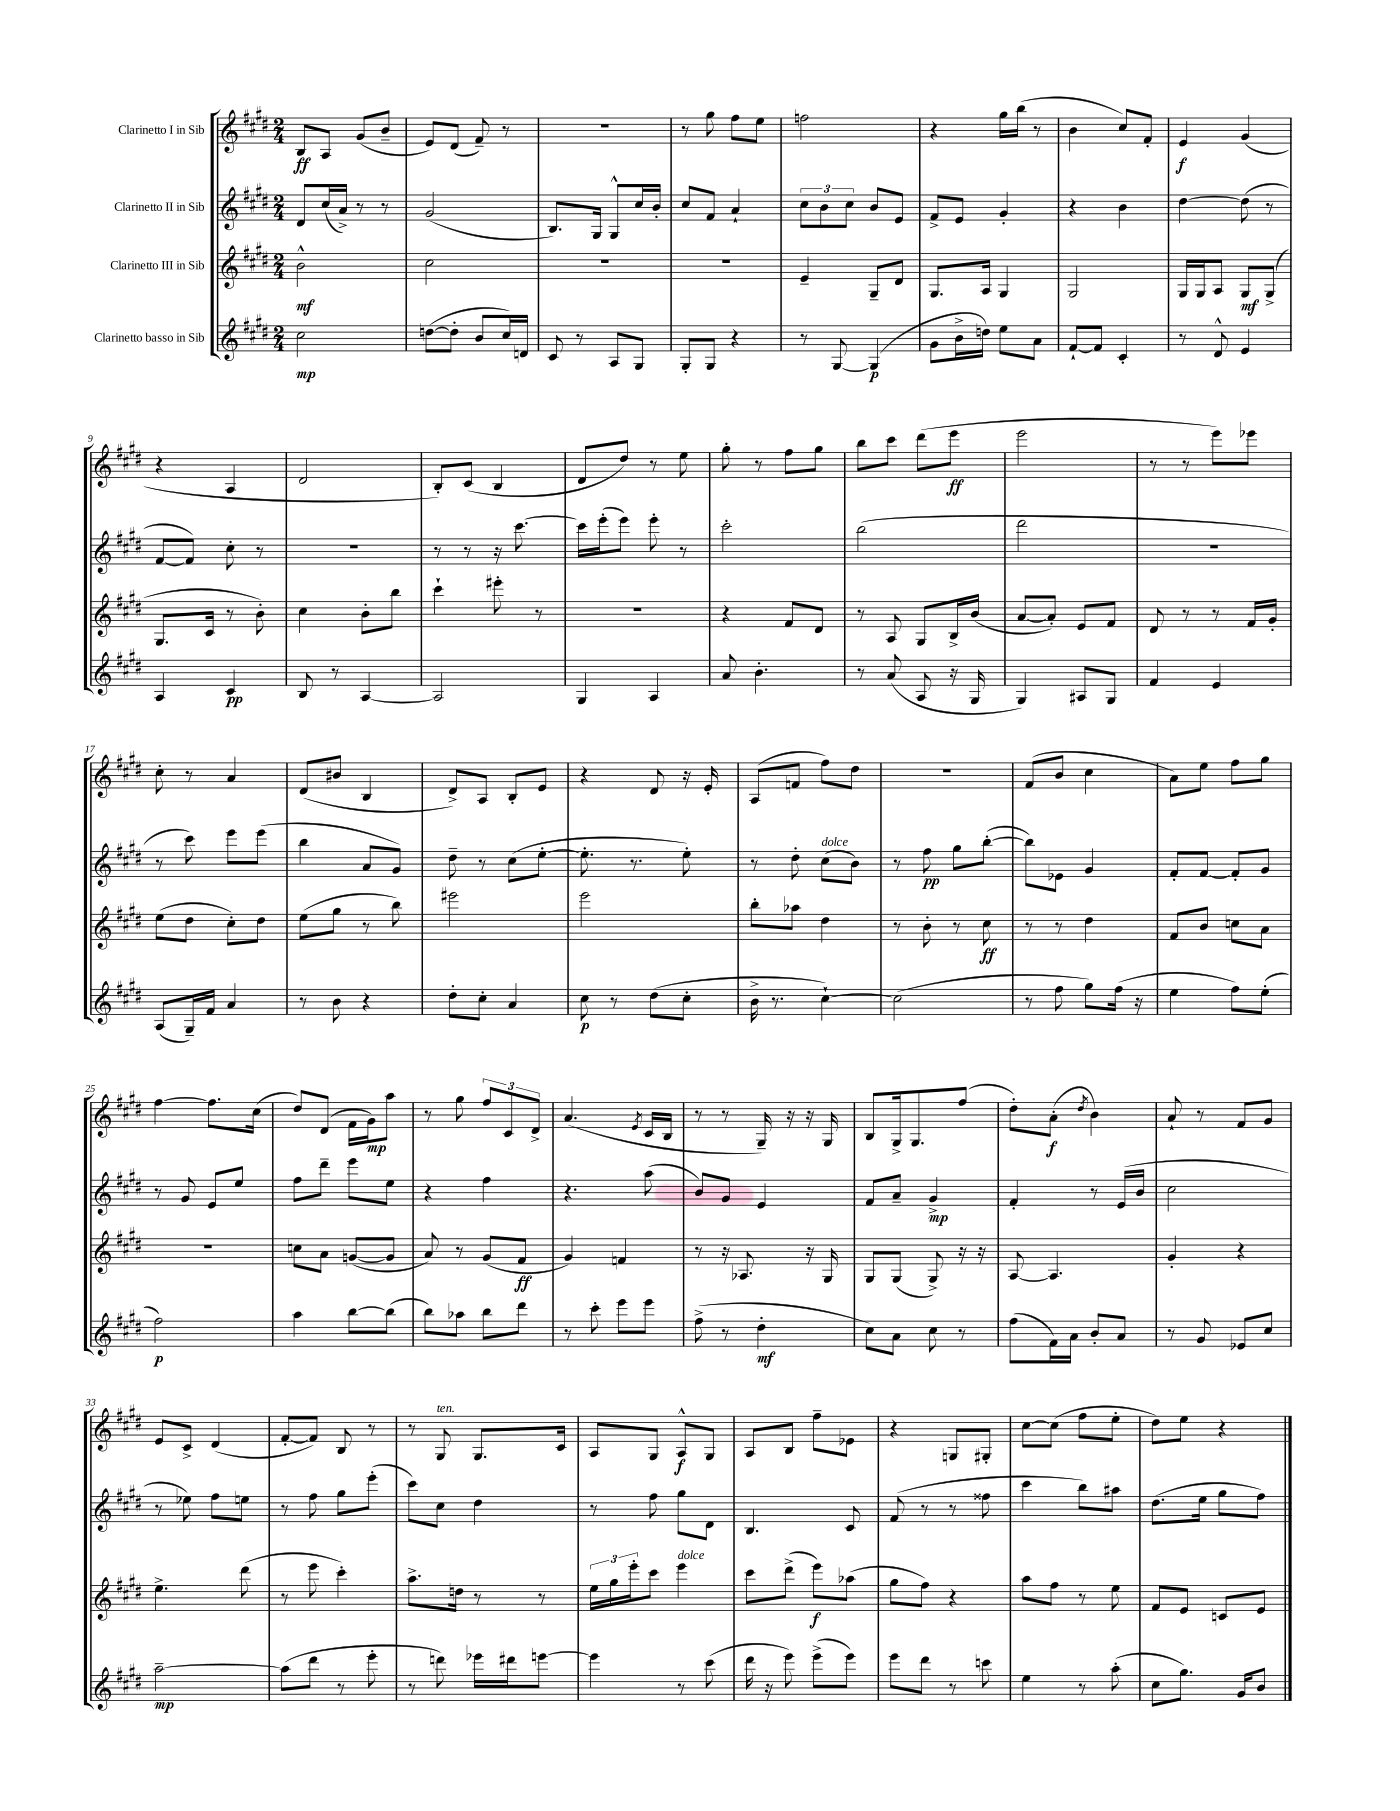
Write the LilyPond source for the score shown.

<<
\new StaffGroup <<
\new Staff = "s0" \with { instrumentName = "Clarinetto I in Sib" } {
    \clef treble \key e \major \numericTimeSignature \time 2/4
    b8\ff a8 gis'8( b'8-- |
    e'8) dis'8( fis'8--) r8 |
    R2 |
    r8 gis''8 fis''8 e''8 |
    f''2 |
    r4 gis''16 b''16( r8 |
    b'4 cis''8) fis'8-. |
    e'4\f gis'4( |
    r4 a4 |
    dis'2 |
    b8-.) cis'8( b4 |
    dis'8 dis''8) r8 e''8 |
    gis''8-. r8 fis''8 gis''8 |
    b''8 cis'''8 dis'''8( e'''8\ff |
    e'''2 |
    r8 r8 e'''8) ees'''8 |
    cis''8-. r8 a'4 |
    dis'8( bis'8 b4 |
    dis'8->) a8 b8-. e'8 |
    r4 dis'8 r16 e'16-. |
    a8( f'8 fis''8) dis''8 |
    r2 |
    fis'8( b'8 cis''4 |
    a'8) e''8 fis''8 gis''8 |
    fis''4~ fis''8. cis''16( |
    dis''8) dis'8( fis'16 gis'16\mp) a''8 |
    r8 gis''8 \tuplet 3/2 { fis''8 cis'8 dis'8-> } |
    a'4.( \acciaccatura { e'8 } cis'16 b16 |
    r8 r8 gis16--) r16 r16 gis16 |
    b8 gis16-> gis8. fis''8( |
    dis''8-.) a'8-.\f( \acciaccatura { dis''8 } b'4) |
    a'8-! r8 fis'8 gis'8 |
    e'8 cis'8-> dis'4( |
    fis'8~-. fis'8) b8 r8 |
    r8 gis8^\markup { \italic "ten." } gis8. cis'16 |
    a8 gis8 a8-^\f gis8 |
    a8 b8 fis''8-- ees'8 |
    r4 g8 gis8-. |
    cis''8~ cis''8( fis''8 e''8-. |
    dis''8) e''8 r4 \bar "|." |
}
\new Staff = "s1" \with { instrumentName = "Clarinetto II in Sib" } {
    \clef treble \key e \major \numericTimeSignature \time 2/4
    dis'8 cis''16( a'16->) r8 r8 |
    gis'2( |
    b8.) gis16 gis8-^ cis''16 b'16-. |
    cis''8 fis'8 a'4-! |
    \tuplet 3/2 { cis''8 b'8 cis''8 } b'8 e'8 |
    fis'8-> e'8 gis'4-. |
    r4 b'4 |
    dis''4~ dis''8( r8 |
    fis'8~ fis'8) cis''8-. r8 |
    r2 |
    r8 r8 r16 cis'''8.~ |
    cis'''16 e'''16-.( e'''8) e'''8-. r8 |
    cis'''2-. |
    b''2( |
    dis'''2 |
    R2 |
    r8 cis'''8) e'''8 e'''8( |
    b''4 a'8 gis'8) |
    dis''8-- r8 cis''8( e''8~-. |
    e''8.-. r8. e''8-.) |
    r8 dis''8-. cis''8^\markup { \italic "dolce" }( b'8) |
    r8 fis''8\pp gis''8 b''8~-.( |
    b''8) ees'8 gis'4 |
    fis'8-. fis'8~ fis'8-. gis'8 |
    r8 gis'8 e'8 e''8 |
    fis''8 dis'''8-- e'''8 e''8 |
    r4 fis''4 |
    r4. a''8( |
    b'8) gis'8 e'4 |
    fis'8 a'8-- gis'4->\mp |
    fis'4-. r8 e'16( b'16 |
    cis''2 |
    r8 ees''8) fis''8 e''8 |
    r8 fis''8 gis''8 e'''8-.( |
    cis'''8) cis''8 dis''4 |
    r8 fis''8 gis''8 dis'8 |
    b4. cis'8 |
    fis'8( r8 r8 fisis''8 |
    cis'''4 b''8) ais''8 |
    dis''8.( e''16 gis''8 fis''8) \bar "|." |
}
\new Staff = "s2" \with { instrumentName = "Clarinetto III in Sib" } {
    \clef treble \key e \major \numericTimeSignature \time 2/4
    b'2-^\mf |
    cis''2 |
    R2 |
    R2 |
    e'4-- gis8-- dis'8 |
    gis8. a16 gis4 |
    gis2 |
    gis16 gis16 a8 gis8\mf gis8->( |
    gis8. cis'16 r8 b'8-.) |
    cis''4 b'8-. b''8 |
    cis'''4-! eis'''8-. r8 |
    r2 |
    r4 fis'8 dis'8 |
    r8 a8 gis8 b16-> b'16( |
    a'8~ a'8-.) e'8 fis'8 |
    dis'8 r8 r8 fis'16 gis'16-. |
    e''8( dis''8 cis''8-.) dis''8 |
    e''8( gis''8 r8 b''8) |
    eis'''2 |
    e'''2 |
    b''8-. aes''8 dis''4 |
    r8 b'8-. r8 cis''8\ff |
    r8 r8 dis''4 |
    fis'8 b'8 c''8 a'8 |
    r2 |
    c''8 a'8 g'8~( g'8 |
    a'8) r8 gis'8( fis'8\ff |
    gis'4) f'4 |
    r8 r16 aes8. r16 gis16 |
    gis8 gis8( gis8->) r16 r16 |
    a8~ a4. |
    gis'4-. r4 |
    e''4.-> dis'''8( |
    r8 e'''8 cis'''4-.) |
    a''8.-> d''16 r8 r8 |
    \tuplet 3/2 { e''16 gis''16 e'''16-. } cis'''8 e'''4^\markup { \italic "dolce" } |
    cis'''8 dis'''8->( e'''8\f) aes''8( |
    gis''8 fis''8) r4 |
    a''8 fis''8 r8 e''8 |
    fis'8 e'8 c'8 e'8 \bar "|." |
}
\new Staff = "s3" \with { instrumentName = "Clarinetto basso in Sib" } {
    \clef treble \key e \major \numericTimeSignature \time 2/4
    cis''2\mp |
    d''8~( d''8-. b'8 cis''16) d'16 |
    cis'8 r8 a8 gis8 |
    gis8-. gis8 r4 |
    r8 gis8~ gis4\p( |
    gis'8 b'16-> d''16) e''8 a'8 |
    fis'8~-! fis'8 cis'4-. |
    r8 dis'8-^ e'4 |
    a4 cis'4\pp |
    b8 r8 a4~ |
    a2 |
    gis4 a4 |
    a'8 b'4.-. |
    r8 a'8( a8 r16 gis16 |
    gis4) ais8 gis8 |
    fis'4 e'4 |
    a8( gis16--) fis'16 a'4 |
    r8 b'8 r4 |
    dis''8-. cis''8-. a'4 |
    cis''8\p r8 dis''8( cis''8-. |
    b'16-> r8. cis''4~-!) |
    cis''2( |
    r8 fis''8 gis''8) fis''16( r16 |
    e''4 fis''8) e''8-.( |
    fis''2\p) |
    a''4 b''8~ b''8( |
    b''8) aes''8 b''8 dis'''8 |
    r8 cis'''8-. e'''8 e'''8 |
    fis''8->( r8 dis''4-.\mf |
    cis''8) a'8 cis''8 r8 |
    fis''8( fis'16) a'16 b'8-. a'8 |
    r8 gis'8 ees'8 cis''8 |
    a''2~--\mp |
    a''8( dis'''8 r8 e'''8-. |
    r8 d'''8) ees'''16 dis'''16 e'''8~ |
    e'''4 r8 cis'''8( |
    dis'''16 r16 e'''8) e'''8->( e'''8) |
    e'''8 dis'''8 r8 c'''8 |
    e''4 r8 a''8-.( |
    cis''8 gis''8.) gis'16 b'8 \bar "|." |
}
>>
>>
